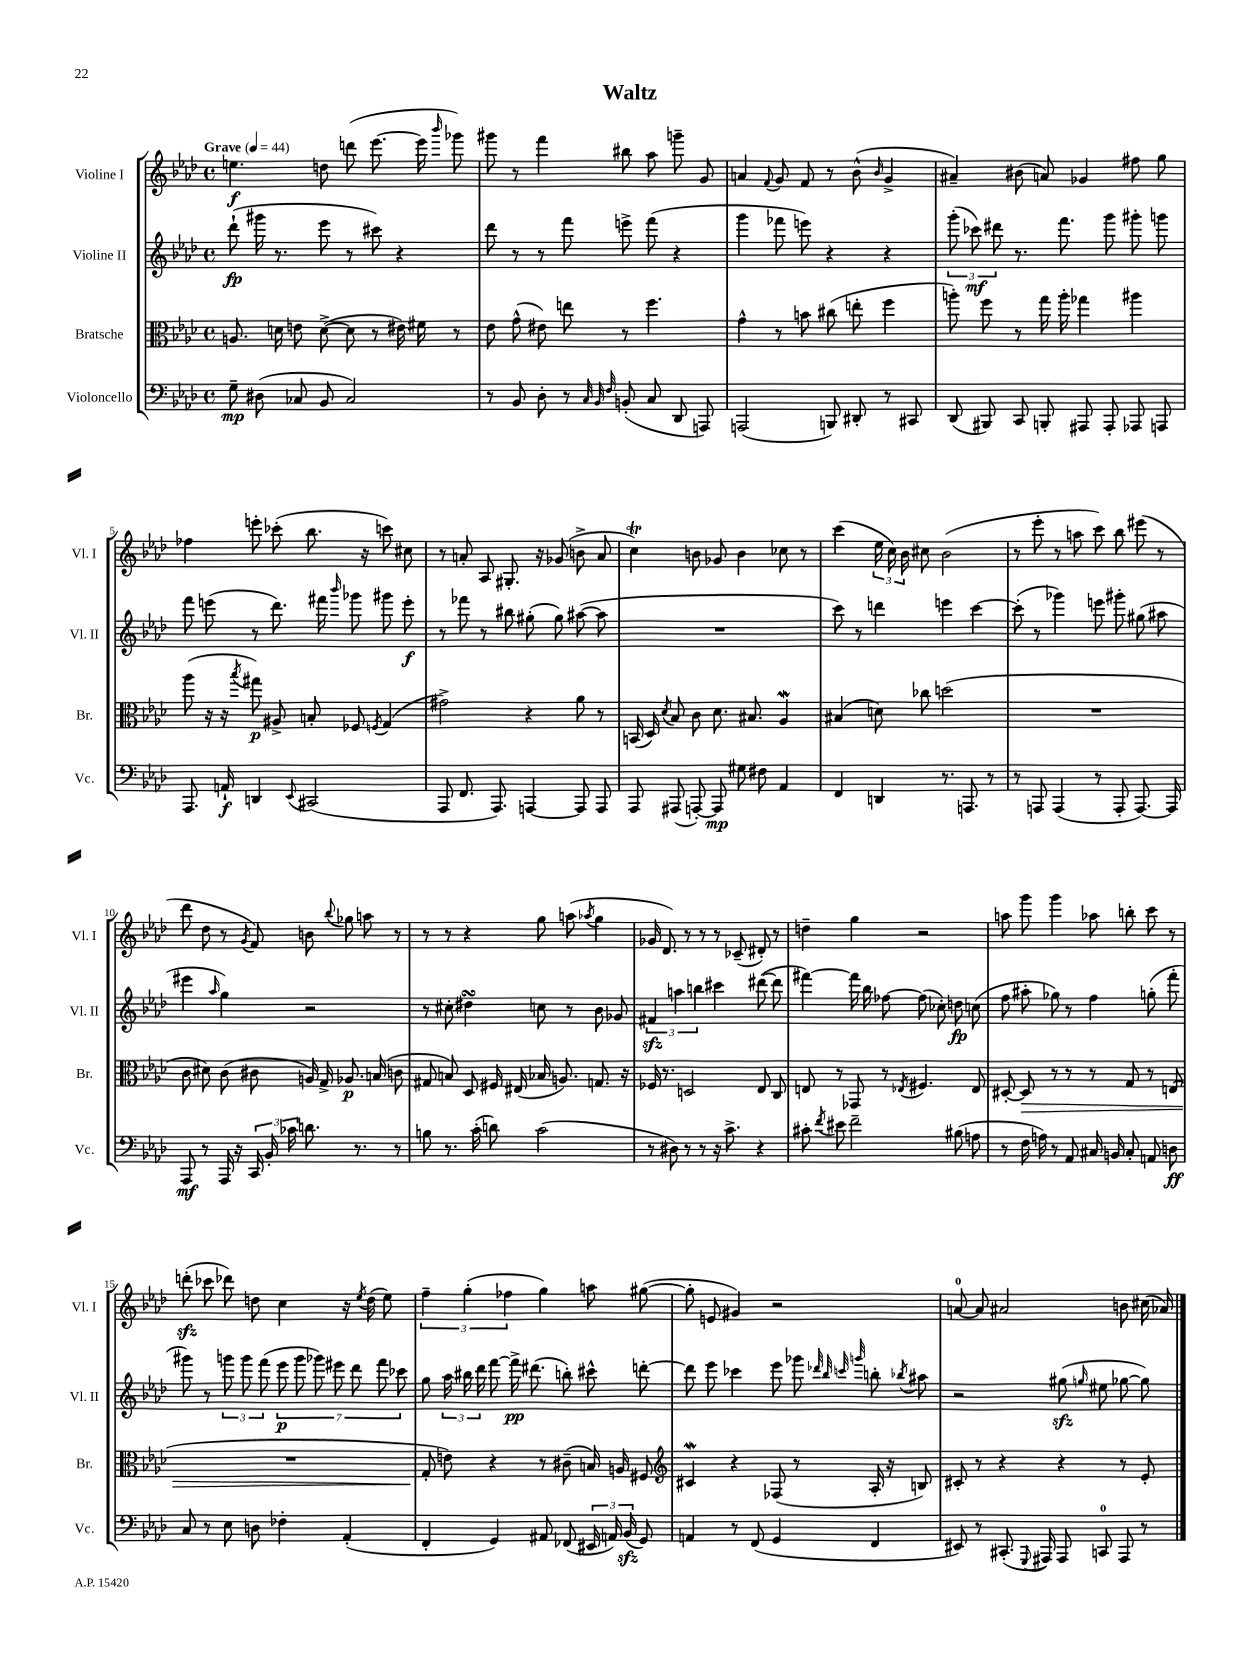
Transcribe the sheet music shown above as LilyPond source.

\header { title = "Waltz" }
<<
\new StaffGroup <<
\new Staff = "s0" \with { instrumentName = "Violine I" shortInstrumentName = "Vl. I" } {
    \clef treble \key aes \major \defaultTimeSignature \time 4/4 \tempo "Grave" 4 = 44
    \autoBeamOff e''4.\f d''8 d'''8( ees'''8.~ ees'''16 \grace { bes'''16 } ges'''8) |
    gis'''8 r8 f'''4 bis''8 aes''8 g'''8-- g'8 |
    a'4 \appoggiatura { f'8 } g'8 f'8 r8 bes'8-^( \grace { bes'16 } g'4-> |
    ais'4--) bis'8( a'8) ges'4 fis''8 g''8 |
    fes''4 e'''8-. ces'''8-.( bes''8. r16 c'''8) cis''8 |
    r8 a'8-. aes8 gis8.-. r16 ges'8( b'8-> a'8 |
    c''4\trill) b'8 ges'8 b'4 ces''8 r8 |
    c'''4( \tuplet 3/2 { ees''16 c''16) bes'16 } cis''8 bes'2( |
    r8 ees'''8-. r8 a''8 c'''8) bes''8 eis'''8( r8 |
    des'''8 des''8 r8 \acciaccatura { g'8 } f'8) b'8 \appoggiatura { bes''8 } ges''8 a''8 r8 |
    r8 r8 r4 g''8 a''8( \acciaccatura { aes''8 } g''4 |
    ges'16 des'8.) r8 r8 r8 ces'8--( dis'8-.) r8 |
    d''4-- g''4 r2 |
    a''8 g'''8 g'''4 aes''8 b''8-. c'''8 r8 |
    d'''8-.\sfz( ces'''8 des'''8) d''8 c''4 r16 \acciaccatura { ees''8 } d''16( ees''8) |
    \tuplet 3/2 { f''4-- g''4-.( fes''4 } g''4) a''8 gis''8~( |
    gis''8-. e'8 gis'4) r2 |
    a'8-0~ a'8 ais'2 b'8 cis''16( aes'16) \bar "|." |
}
\new Staff = "s1" \with { instrumentName = "Violine II" shortInstrumentName = "Vl. II" } {
    \clef treble \key aes \major \defaultTimeSignature \time 4/4
    \autoBeamOff des'''8-!\fp( gis'''16 r8. ees'''8 r8 cis'''8) r4 |
    des'''8 r8 r8 f'''8 e'''8-> f'''8( r4 |
    g'''4 fes'''8 e'''8) r4 r4 |
    \tuplet 3/2 { g'''8-.( ces'''8\mf) dis'''8 } r8. f'''8. g'''8 gis'''8-. g'''8 |
    f'''8 e'''8( r8 des'''8.) fis'''16 \grace { bes'''16 } ges'''8 gis'''8 e'''8-.\f |
    r8 fes'''8 r8 bis''8 gis''8-.( gis''8) ais''8~( ais''8 |
    R1 |
    c'''8) r8 d'''4 e'''4 c'''4~ |
    c'''8-.( r8 ges'''4) e'''8 gis'''8-. gis''8( ais''8 |
    eis'''4 \grace { aes''16 } g''4) r2 |
    r8 cis''8-. dis''4\turn c''8 r8 bes'8 ges'8 |
    \tuplet 3/2 { fis'4\sfz a''4 b''4 } cis'''4 dis'''8~( dis'''8 |
    fis'''4~) fis'''16 bes''16 fes''8~ fes''8( ces''8-.) d''8\fp c''8( |
    f''8 ais''8-. ges''8) r8 f''4 g''8-.( f'''8-. |
    gis'''8) r8 \tuplet 3/2 { g'''8 g'''8 f'''8( } \tuplet 7/4 { ees'''8\p g'''8 ges'''8) eis'''8 des'''8 f'''8 ces'''8 } |
    g''8 \tuplet 3/2 { aes''16 bis''16 des'''16 } f'''8~ f'''16->\pp dis'''8.( b''8-.) cis'''8-^ d'''8~-. |
    d'''8 ees'''8 ces'''4 ees'''8 ges'''8 \grace { des'''32 bes''32 c'''32 g'''32 } b''8-. \acciaccatura { bes''8 } ais''8 |
    r2 gis''8\sfz( \grace { g''16 } eis''8 ges''8~ ges''8) \bar "|." |
}
\new Staff = "s2" \with { instrumentName = "Bratsche" shortInstrumentName = "Br." } {
    \clef alto \key aes \major \defaultTimeSignature \time 4/4
    \autoBeamOff a8. d'16 e'8 d'8~->( d'8 r8 eis'16) fis'16 r8 |
    ees'8 g'8-^( eis'8) e''8 r8 f''4. |
    g'4-^ r8 b'8 cis''8( e''8-. f''4 |
    a''8-.) f''8 r8 g''16 a''16-. ges''4 ais''4 |
    aes''8( r16 r16 \acciaccatura { bes''8 } gis''8\p) ais8-> b8-. fes8 \acciaccatura { f8 } g4( |
    gis'2->) r4 aes'8 r8 |
    b,16( des16) \acciaccatura { des'8 } bes8 c'8 des'8. bis8. aes4\mordent |
    bis4( d'8) ces''8 d''2( |
    R1 |
    c'8 dis'8) c'8( cis'8 a16) g16-> aes8.\p b16( c'8 |
    gis8 b8) des8 fis16 eis16( bes16 a8.) g8. r16 |
    fes16 r8. d2 ees8 c8 |
    e8 r8 ges,8 r8 \acciaccatura { ees8 } fis4. ees8 |
    dis8~-. dis8\> r8 r8 r8 g8 r8 e8( |
    R1 |
    g8-.\! e'8) r4 r8 cis'8--( b16) a16 fis8 |
    \clef treble cis'4\mordent r4 fes8( r8 aes16-. r16 b8) |
    cis'8-. r8 r4 r4 r8 ees'8-. \bar "|." |
}
\new Staff = "s3" \with { instrumentName = "Violoncello" shortInstrumentName = "Vc." } {
    \clef bass \key aes \major \defaultTimeSignature \time 4/4
    \autoBeamOff g8--\mp dis8( ces8 bes,8 ces2) |
    r8 bes,8 des8-. r8 \grace { c32 bes,32 f32 } b,8-.( c8 des,8 a,,8) |
    a,,2( b,,8) dis,8-. r8 cis,8 |
    des,8( bis,,8) c,8 b,,8-. ais,,8 ais,,8-. aes,,8 a,,8 |
    aes,,8. a,16-!\f d,4 \appoggiatura { ees,8 } cis,2( |
    aes,,8 f,8. aes,,8.) a,,4~ a,,8 a,,8 |
    aes,,8 ais,,8( a,,8~-.) a,,8\mp gis8 fis8 aes,4 |
    f,4 d,4 r8. a,,8. r8 |
    r8 a,,8 a,,4( r8 a,,8-. a,,8.~) a,,16 |
    aes,,8\mf r8 aes,,16 r16 \tuplet 3/2 { c,16 bes,16-. ces'16 } d'8. r8. r8 |
    b8 r8. c'16-.( d'8) c'2( |
    r8 dis8) r8 r8 r16 c'8.-> r4 |
    cis'8-. \acciaccatura { f'8 } eis'8 f'2-- bis8( a8 |
    r8 f16 a16) r8 aes,8 cis16 b,16 cis8-. a,8 d8\ff |
    c8 r8 ees8 d8 fes4-. aes,4-.( |
    f,4-. g,4) ais,8 fes,8( \tuplet 3/2 { eis,16 a,16) bes,16\sfz( } g,8) |
    a,4 r8 f,8( g,4 f,4 |
    eis,8) r8 cis,8.-.( \appoggiatura { g,,8 } ais,,16) ais,,8 c,8-0 ais,,8 r8 \bar "|." |
}
>>
>>
